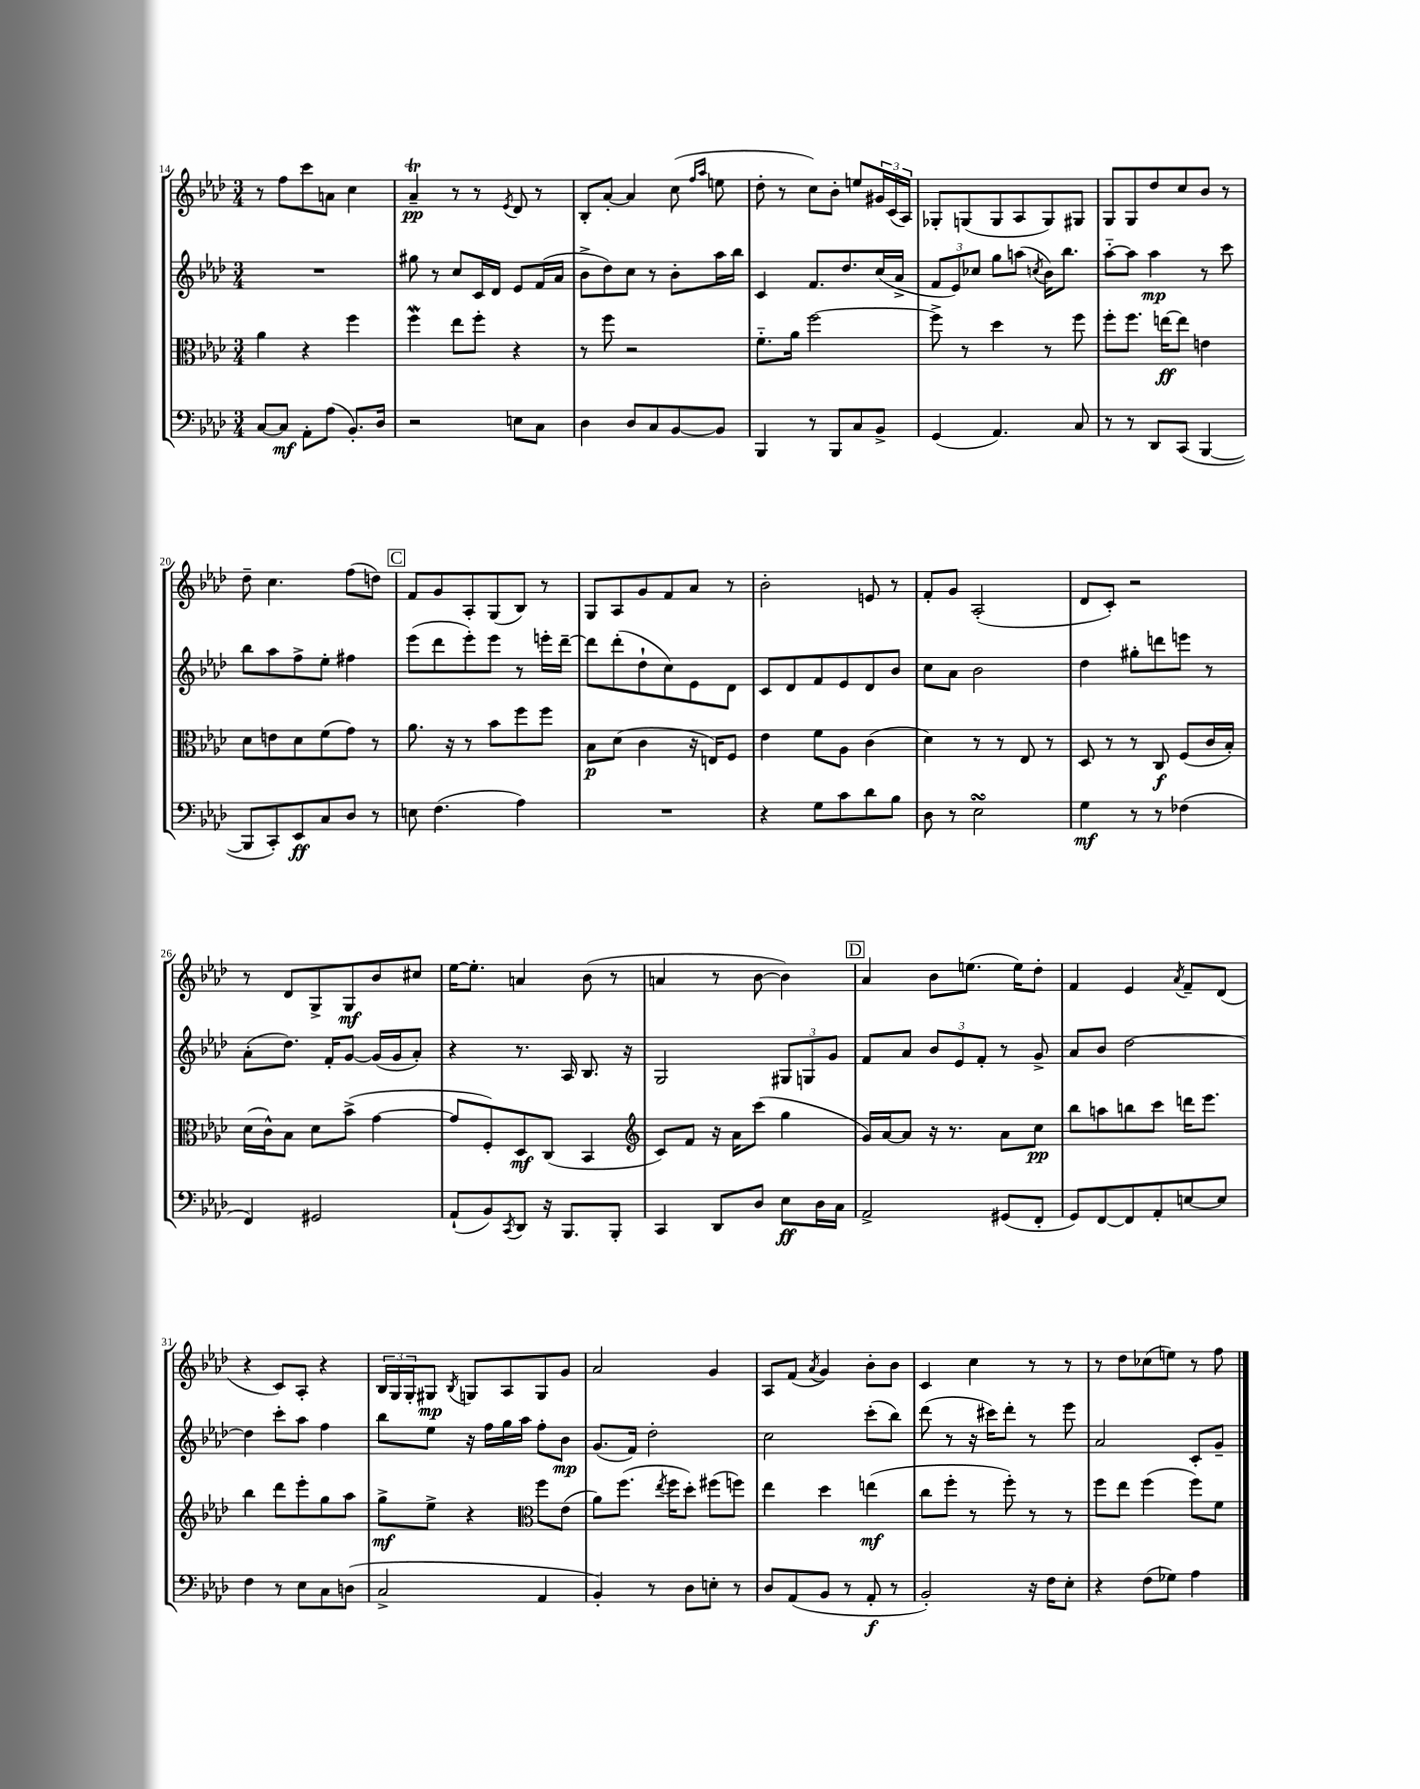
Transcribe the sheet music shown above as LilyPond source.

<<
\new StaffGroup <<
\new Staff = "s0" {
    \clef treble \key aes \major \numericTimeSignature \time 3/4
    r8 f''8 c'''8 a'8 c''4 |
    aes'4--\trill\pp r8 r8 \acciaccatura { ees'8 } des'8 r8 |
    bes8-. aes'8~-. aes'4 c''8( \grace { f''16 aes''16 } e''8 |
    des''8-. r8 c''8) bes'8-. e''8 \tuplet 3/2 { gis'16 c'16( aes16) } |
    ges8-. g8( g8 aes8 g8) gis8 |
    g8 g8 des''8 c''8 bes'8 r8 |
    des''8-- c''4. f''8( d''8) |
    \mark \markup { \box "C" } f'8 g'8 aes8-. g8( bes8) r8 |
    g8 aes8 g'8 f'8 aes'8 r8 |
    bes'2-. e'8 r8 |
    f'8-. g'8 aes2-.( |
    des'8 c'8-.) r2 |
    r8 des'8 g8-> g8\mf bes'8 cis''8 |
    ees''16~ ees''8.-. a'4 bes'8( r8 |
    a'4 r8 bes'8~ bes'4) |
    \mark \markup { \box "D" } aes'4 bes'8 e''8.( e''16) des''8-. |
    f'4 ees'4 \acciaccatura { aes'8 } f'8-- des'8( |
    r4 c'8) aes8-. r4 |
    \tuplet 3/2 { bes16 g16 g16-. } gis8\mp \acciaccatura { bes8 } g8 aes8 g8 g'8 |
    aes'2 g'4 |
    aes8 f'8( \acciaccatura { aes'8 } g'4) bes'8-. bes'8 |
    c'4 c''4 r8 r8 |
    r8 des''8 ces''8( e''8) r8 f''8 \bar "|." |
}
\new Staff = "s1" {
    \clef treble \key aes \major \numericTimeSignature \time 3/4
    R2. |
    gis''8 r8 c''8 c'16 des'16 ees'8 f'16( aes'16 |
    bes'8-> des''8) c''8 r8 bes'8-. aes''16 bes''16 |
    c'4 f'8. des''8. c''16( aes'16-> |
    \tuplet 3/2 { f'8 ees'8) ces''8 } g''8 a''8( \acciaccatura { c''8 } bes'16) bes''8. |
    aes''8~-_ aes''8 aes''4\mp r8 c'''8 |
    bes''8 aes''8 f''8-> ees''8-. fis''4 |
    \mark \markup { \box "C" } ees'''8( des'''8 ees'''8-.) ees'''8 r8 e'''16-. des'''16~-- |
    des'''8 des'''8-.( des''8-! c''8) ees'8 des'8 |
    c'8 des'8 f'8 ees'8 des'8 bes'8 |
    c''8 aes'8 bes'2 |
    des''4 gis''8-. d'''8 e'''8 r8 |
    aes'8-.( des''8.) f'16-. g'8~ g'16( g'16 aes'8-.) |
    r4 r8. aes16 bes8. r16 |
    g2 \tuplet 3/2 { gis8 g8 g'8 } |
    \mark \markup { \box "D" } f'8 aes'8 \tuplet 3/2 { bes'8 ees'8 f'8-. } r8 g'8-> |
    aes'8 bes'8 des''2~ |
    des''4 c'''8-. aes''8 f''4 |
    bes''8 ees''8 r16 f''16 g''16 aes''16 f''8-. bes'8\mp |
    g'8.( f'16) des''2-. |
    c''2 c'''8-.( bes''8) |
    des'''8( r8 r16 cis'''16) des'''8-. r8 ees'''8 |
    aes'2 c'8-. g'8-- \bar "|." |
}
\new Staff = "s2" {
    \clef alto \key aes \major \numericTimeSignature \time 3/4
    aes'4 r4 f''4 |
    f''4\mordent ees''8 f''8-. r4 |
    r8 f''8 r2 |
    f'8.-_ aes'16 f''2~ |
    f''8-> r8 des''4 r8 f''8 |
    f''8-. f''8. e''16~\ff e''8 e'4 |
    des'8 e'8 des'8 f'8( g'8) r8 |
    \mark \markup { \box "C" } aes'8. r16 r8 bes'8 f''8 f''8 |
    bes8\p des'8( c'4 r16 e16) f8 |
    ees'4 f'8 aes8 c'4( |
    des'4) r8 r8 ees8 r8 |
    des8 r8 r8 c8\f f8( c'16 bes16-.) |
    des'16( c'16-^) bes8 des'8 bes'8->( g'4~ |
    g'8 f8-.) des8\mf c8( bes,4 |
    \clef treble c'8) f'8 r16 aes'16 c'''8( g''4 |
    \mark \markup { \box "D" } g'16) aes'16~ aes'8 r16 r8. aes'8 c''8\pp |
    bes''8 a''8 b''8 c'''8 d'''16 ees'''8. |
    bes''4 des'''8 ees'''8-. g''8 aes''8 |
    g''8->\mf ees''8-> r4 \clef alto f''8 ees'8( |
    aes'8) f''8.( \acciaccatura { ees''8 } f''16 des''8-.) fis''8( f''8) |
    ees''4 des''4 e''4\mf( |
    c''8 f''8-. r8 f''8-.) r8 r8 |
    f''8 ees''8 f''4( f''8) f'8 \bar "|." |
}
\new Staff = "s3" {
    \clef bass \key aes \major \numericTimeSignature \time 3/4
    c8~ c8\mf aes,8-. aes8( bes,8.-.) des16 |
    r2 e8 c8 |
    des4 des8 c8 bes,8~ bes,8 |
    bes,,4 r8 bes,,8 c8 bes,8-> |
    g,4( aes,4.) c8 |
    r8 r8 des,8 c,8( bes,,4~ |
    bes,,8 c,8-.) ees,8\ff c8 des8 r8 |
    \mark \markup { \box "C" } e8 f4.( aes4) |
    R2. |
    r4 g8 c'8 des'8 bes8 |
    des8 r8 ees2\turn |
    g4\mf r8 r8 fes4( |
    f,4) gis,2 |
    aes,8-!( bes,8) \acciaccatura { c,8 } des,8 r16 bes,,8. bes,,8-. |
    c,4 des,8 des8 ees8\ff des16 c16 |
    \mark \markup { \box "D" } aes,2-> gis,8( f,8-. |
    g,8) f,8~ f,8 aes,8-. e8~ e8 |
    f4 r8 ees8 c8 d8( |
    c2-> aes,4 |
    bes,4-.) r8 des8 e8-. r8 |
    des8 aes,8( bes,8 r8 aes,8-.\f r8 |
    bes,2-.) r16 f16 ees8-. |
    r4 f8( ges8) aes4 \bar "|." |
}
>>
>>
\layout { \context { \Score currentBarNumber = #14 } }
